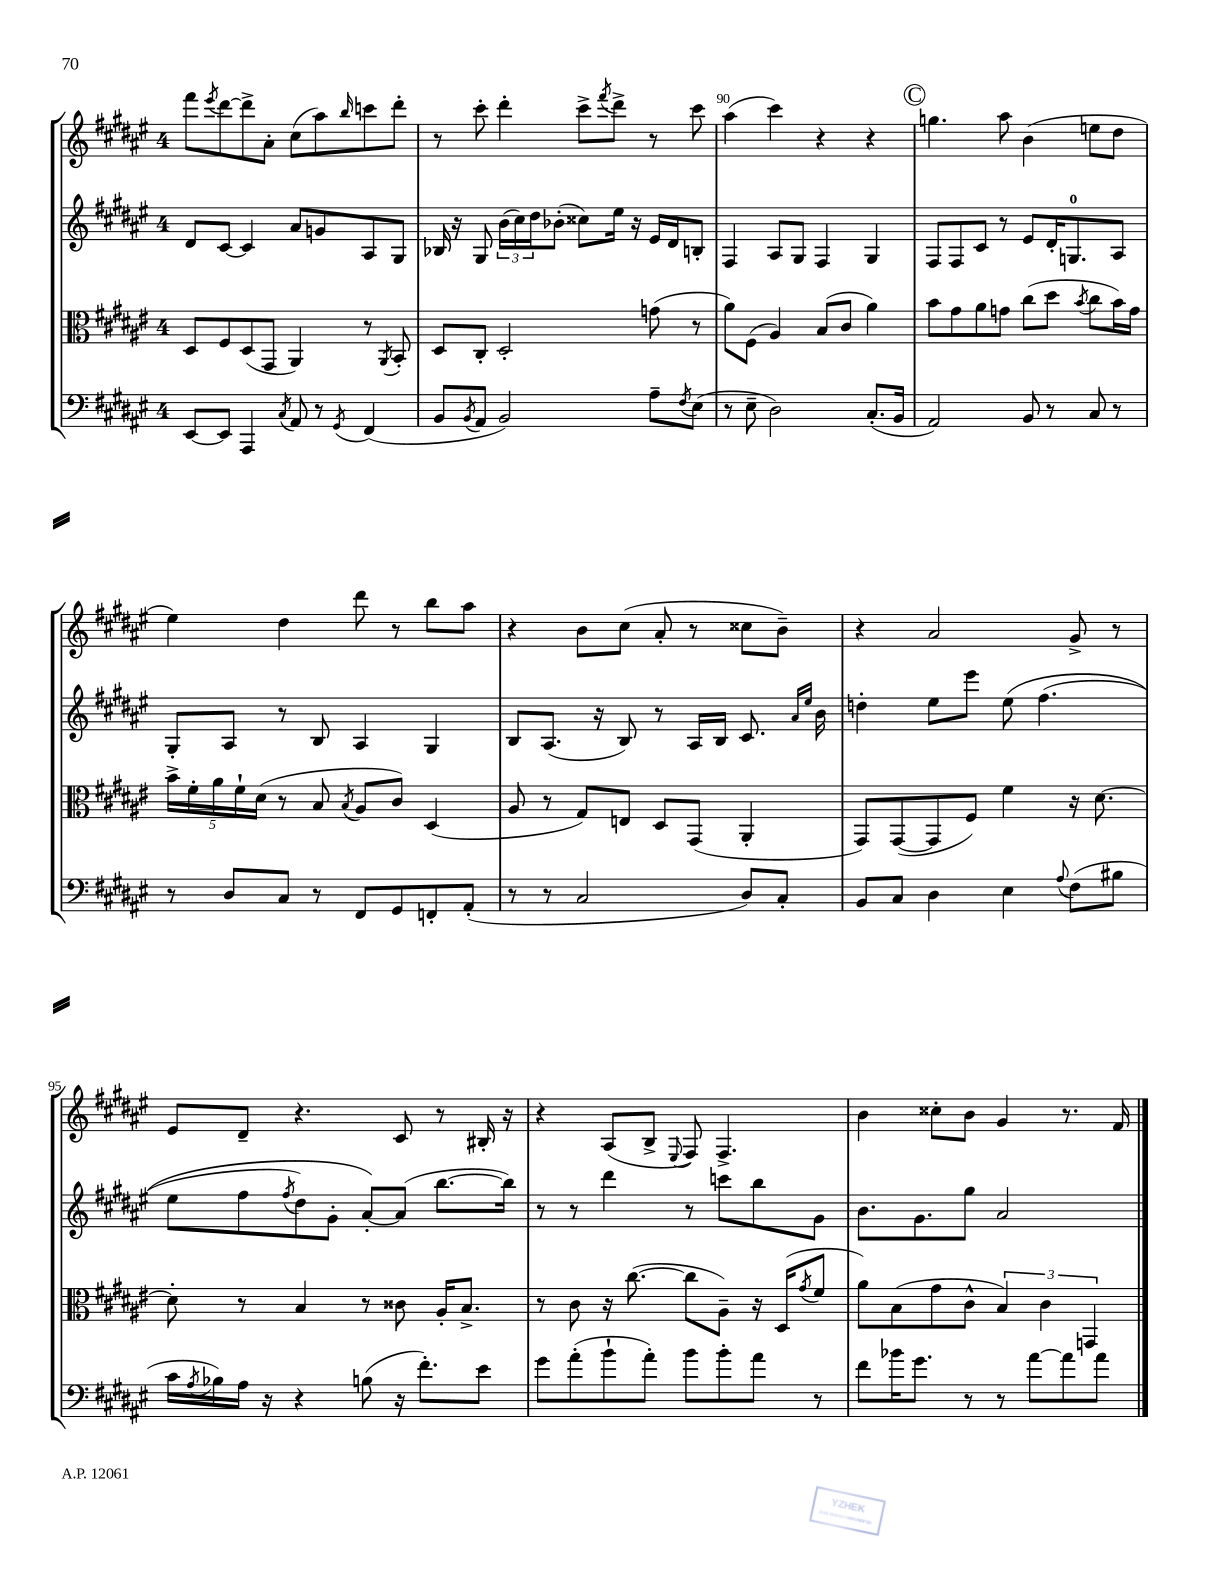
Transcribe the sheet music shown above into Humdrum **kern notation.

**kern	**kern	**kern	**kern
*part4	*part3	*part2	*part1
*staff4	*staff3	*staff2	*staff1
*clefF4	*clefC3	*clefG2	*clefG2
*k[f#c#g#d#a#e#]	*k[f#c#g#d#a#e#]	*k[f#c#g#d#a#e#]	*k[f#c#g#d#a#e#]
*M4/4	*M4/4	*M4/4	*M4/4
=88	=88	=88	=88
[8EE#/L	8D#/L	8d#/L	8fff#\L
.	.	.	8qeee#/
8EE#/J]	8F#/	[8c#/J	[8ddd#\
4AAA#/	(8D#/	4c#/]	8ddd#^\]
.	8GG#/J	.	8a#'\J
8qC#/	.	.	.
8AA#/	4AA#/)	8a#/L	(8cc#\L
8r	.	8gn/	8aa#\)
8qGG#/	.	.	16qqbb/
(4FF#/	8r	8A#/	8cccn\
.	8qAA#/	.	.
.	8BB'/	8G#/J	8ddd#'\J
=89	=89	=89	=89
8BB/L	8D#/L	16B-X/	8r
.	.	16r	.
8qBB/	.	.	.
8AA#/J	8C#'/J	8G#/	8ccc#'\
2BB/)	2D#'/	(24b\LL	4ddd#'\
.	.	24cc#\)	.
.	.	24dd#\J	.
.	.	(8b-X'\J	.
.	.	8cc##X\L)	8ccc#^\L
.	.	.	8qfff#/
.	.	16ee#\Jk	8ddd#^\J
.	.	16r	.
8A#~\L	(8gn\	16e#/LL	8r
.	.	16d#/J	.
8qF#/	.	.	.
(8E#\J	8r	8Bn'/J	8ccc#\
=90	=90	=90	=90
8r	8a#\L)	4F#/	(4aa#\
8E#~\	(8F#\J	.	.
2D#\)	4A#/)	8A#/L	4ccc#\)
.	.	8G#/J	.
.	(8B/L	4F#/	4r
.	8c#/J	.	.
(8.C#'/L	4a#\)	4G#/	4r
16BB/Jk	.	.	.
!!LO:REH:place=s1:t=C
=91	=91	=91	=91
2AA#/)	8b\L	8F#/L	4.ggn\
.	8g#\	8F#/	.
.	8a#\	8c#/J	.
.	8gn\J	8r	8aa#\
8BB/	(8cc#\L	8e#/L	(4b\
8r	8dd#\J	16d#'/K	.
.	.	8.Gn/	.
.	8qb/	.	.
8C#/	8cc#\L	.	8een\L
8r	16b\L)	8A#/J	8dd#\J
.	16g\JJ	.	.
!!LO:LB:g=z
=92	=92	=92	=92
8r	20b^\LL	8G#'/L	4ee#\)
.	20f#'\	.	.
.	20a#\	.	.
8D#/L	.	8A#/J	.
.	20f#`\	.	.
.	(20d#\JJ	.	.
8C#/J	8r	8r	4dd#\
8r	8B/	8B/	.
.	8qB/	.	.
8FF#/L	8A#/L	4A#/	8ddd#\
8GG#/	8c#/J)	.	8r
8FFn'/	(4D#/	4G#/	8bb\L
(8AA#'/J	.	.	8aa#\J
=93	=93	=93	=93
8r	8A#/	8B/L	4r
8r	8r	(8.A#/J	.
2C#/	8G#/L)	.	8b\L
.	.	16r	.
.	8En/J	8B/)	(8cc#\J
.	8D#/L	8r	8a#'/
.	(8GG#/J	16A#/LL	8r
.	.	16B/JJ	.
8D#/L)	4AA#'/	8.c#/	8cc##X\L
8C#'/J	.	.	8b~\J)
.	.	16qqa#/LL	.
.	.	16qqee#/JJ	.
.	.	16b\	.
=94	=94	=94	=94
8BB/L	8GG#/L)	4ddn'\	4r
8C#/J	([8GG#/	.	.
4D#\	8GG#/]	8ee#\L	2a#/
.	8F#/J)	8eee#\J	.
4E#\	4f#\	(8ee#\	.
.	.	(4.ff#\	.
8qqA#/	.	.	.
(8F#\L	16r	.	8g#^/
.	[8.d#\	.	.
8B#X\J	.	.	8r
!!LO:LB:g=z
=95	=95	=95	=95
16c#\LL	8d#'\]	8ee#\L	8e#/L
8qA#/	.	.	.
16B-X\)	.	.	.
16A#\JJ	8r	8ff#\	8d#~/J
16r	.	.	.
.	.	8qff#/	.
4r	4B/	8dd#\)	4.r
.	.	8g#'\J	.
(8Bn\	8r	[8a#'/L)	.
16r	8c##X\	(8a#/J]	8c#/
8.f#'\L)	.	.	.
.	16A#'/KL	[8.bb\L	8r
.	8.B^/J	.	.
8e#\J	.	.	16B#X'/
.	.	16bb\Jk])	16r
=96	=96	=96	=96
8g#\L	8r	8r	4r
(8a#'\	8c#\	8r	.
8b`\	16r	4ddd#\	(8A#/L
.	([8.cc#\	.	.
8a#'\J)	.	.	8B^/J
.	.	.	8qqE#/
8b\L	8cc#\L]	8r	8F#/)
8b'\	8A#~\J)	8cccn\L	4.F#^/
8a#\J	16r	8bb\	.
.	(16D#/KL	.	.
.	8qg#/	.	.
8r	8f#/J	8g#\J	.
=97	=97	=97	=97
8f#\L	8a#\L)	8.b\L	4b\
16b-X\K	(8B\	.	.
8.g#\J	.	8.g#\	.
.	8g#\	.	8cc##X'\L
8r	8c#^^\J	8gg#\J	8b\J
8r	6B/)	2a#/	4g#/
[8a#\L	.	.	.
.	6c#\	.	.
8a#\]	.	.	8.r
.	6GGn/	.	.
8a#\J	.	.	.
.	.	.	16f#/
==	==	==	==
*-	*-	*-	*-
